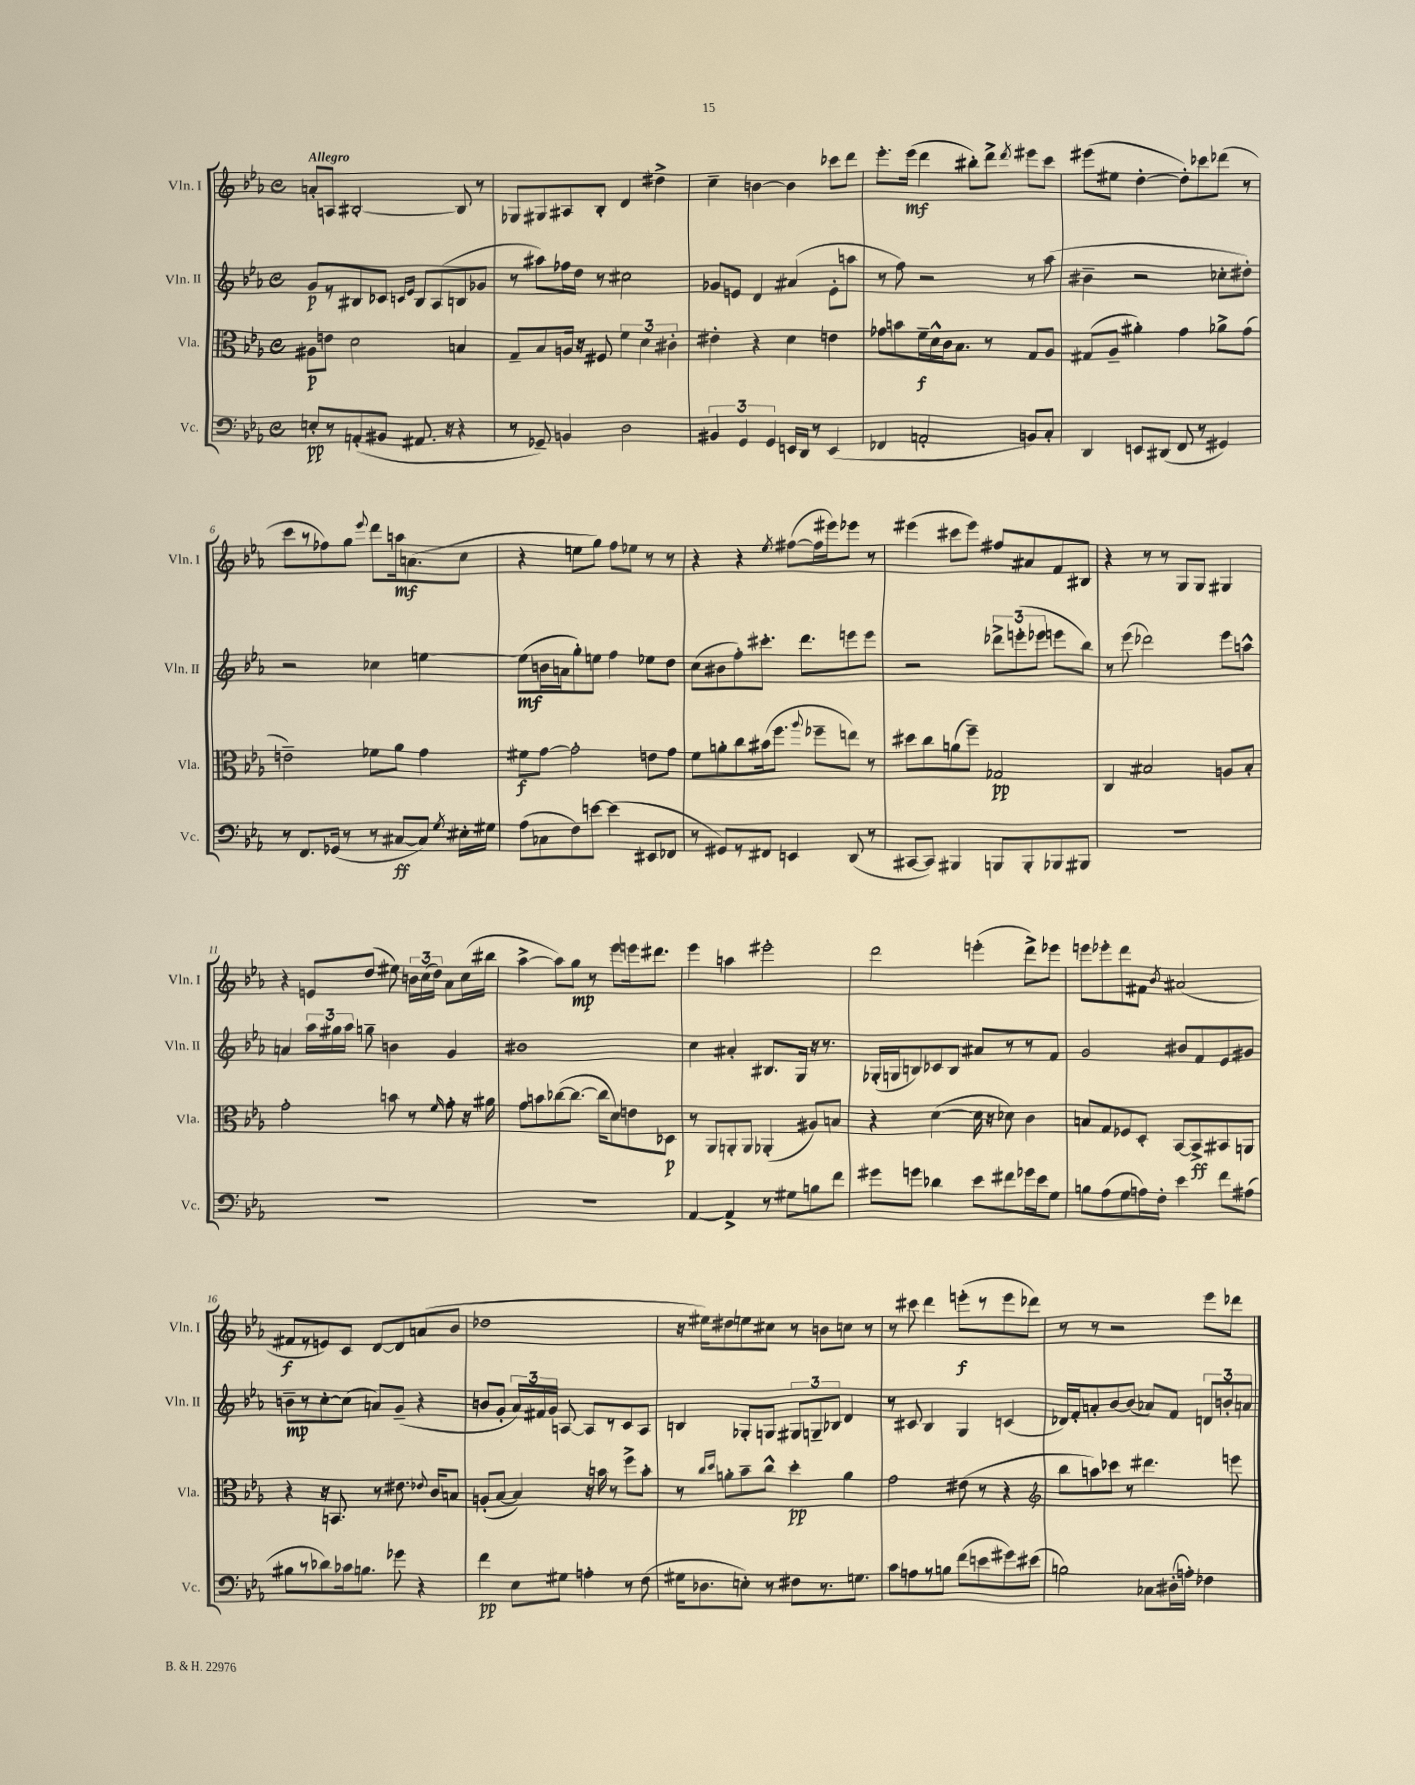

**kern	**kern	**kern	**kern
*staff4	*staff3	*staff2	*staff1
*clefF4	*clefC3	*clefG2	*clefG2
*k[b-e-a-]	*k[b-e-a-]	*k[b-e-a-]	*k[b-e-a-]
*M4/4	*M4/4	*M4/4	*M4/4
*met(c)	*met(c)	*met(c)	*met(c)
8E'	8A#	8g	8a'
8r	8e	8r	8A
(8AA'	2d	8B#	[2B#'
8BB#	.	8c-	.
.	.	16qqc	.
.	.	16qqe-	.
8.AA#	.	8B#	.
.	.	(8A-	.
16r	.	.	.
4r	4B	8B	8B#]
.	.	8g-	8r
=	=	=	=
8r	8G~	8r	8G-
8GG-~)	8B-	8aa#)	8G#
4BB	16A	16ff-	8A#
.	16r	16dd	.
.	8F#	8r	8B-'
2D	6f	2cc#	4d
.	6d	.	.
.	.	.	4dd#^
.	6c#'	.	.
=	=	=	=
6BB#	4e#'	8g-	4cc~
.	.	8e	.
6GG	.	.	.
.	4r	4d	[4b
6GG	.	.	.
16EE	4d	(4a#	4b]
16DD	.	.	.
8r	.	.	.
(4EE	4e	8e'	8ccc-
.	.	8aa	8ddd
=	=	=	=
4FF-	8g-	8r	8.eee-'
.	8b	8ff)	.
.	.	.	(16eee-
2AA'	16f~	2r	4ddd
.	16d^^	.	.
.	16c	.	.
.	8.B-	.	.
.	.	.	8bb#')
.	8r	.	8ddd^
.	.	.	8qddd
8BB)	8G	8r	8eee#
8C'	8A-	(8aa-	8ccc
=	=	=	=
4DD	(8G#	4b#~	(8eee#
.	8A-~	.	8ee#
8EE	4a#')	2r	[4dd'
(8DD#	.	.	.
8FF	4g	.	8dd'])
8r	.	.	8ccc-
4GG#)	8a-^	8cc-'	(8ddd-
.	(8g	8dd#')	8r
=	=	=	=
8r	2e~)	2r	8ccc
8.FF	.	.	8r
.	.	.	8ff-)
(16GG-	.	.	.
8r	.	.	8gg
.	.	.	8qqeee-
8r	8f-	4cc-	8ddd
[8C#	8a-	.	16aa
.	.	.	(8.a
8C#])	4g	[4ee	.
8qG	.	.	.
16E#'	.	.	8cc
16G#	.	.	.
=	=	=	=
(8A-	8f#	(8ee]	4r
8C-	[8g	16b	.
.	.	16a	.
8F)	2g']	8gg')	8ee
[8e	.	8ee	8gg)
(4e]	.	4ff	8ff
.	.	.	8ee-
8EE#	8e	8ee-	8r
8FF-	8g	8dd	8r
=	=	=	=
8r	8f	(8cc	4r
8GG#)	8a'	8b#	.
8r	8cc	8ff')	4r
8FF#	(16b#	8.ccc#'	.
.	8.ff	.	.
.	.	.	8qee-
4EE	.	.	([8ff#
.	.	8.ddd	.
.	8qqaa-	.	.
.	8ff-~	.	16ff#]
.	.	.	16eee#)
(8DD	8ee)	8eee	8eee-
8r	8r	8eee	8r
=	=	=	=
[8CC#	8dd#	2r	(4eee#
8CC#])	8cc	.	.
4BBB#	(8a	.	8ccc#
.	8ff~)	.	8eee#)
8BBB	2G-	12ddd-^	8ff#
.	.	(12eee'	.
8BBB'	.	.	8a#
.	.	12eee-	.
8BBB-	.	8eee	8f
8BBB#	.	8bb-)	8B#
=	=	=	=
1r	4C	8r	4r
.	.	(8eee-	.
.	2B#	2ddd-)	8r
.	.	.	8r
.	.	.	8G
.	.	.	8G
.	8A	8eee-	4G#
.	8B#'	8aa^^	.
=	=	=	=
1r	2g'	4a	4r
.	.	24aa-	8e
.	.	24gg#	.
.	.	24aa-	.
.	.	8gg~	(8dd
.	8b	4b	8ee#)
.	8r	.	24b
.	.	.	(24cc
.	.	.	24dd)
.	16qqf	.	.
.	8g'	4g	8a-
.	16r	.	(16cc
.	16a#	.	16bb#
=	=	=	=
1r	8g	1b#	[4aa-^
.	8b	.	.
.	([8cc-	.	8aa-])
.	8.cc-_	.	8gg
.	.	.	8r
.	16cc-]	.	.
.	8d)	.	8eee-
.	8e	.	16eee
.	.	.	8.ddd#
.	8D-	.	.
=	=	=	=
[4AA-	8r	4cc	4eee-
.	8AA-	.	.
4AA-^]	8AA'	4a#'	4aa
.	8AA	.	.
8r	(4AA-'	8.B#	2eee#'
8G#	.	.	.
.	.	16G	.
8B	8A#)	16r	.
.	.	8.r	.
8f	8B	.	.
=	=	=	=
8g#	4r	(16G-'	2ddd
.	.	16G	.
8g	.	8B)	.
4d-	([4d	8c-	.
.	.	8B	.
8e-	16d]	8a#	(4eee'
.	16r	.	.
8f#	8d-)	8r	.
16g-	4c	8r	8ddd^)
16e-	.	.	.
8G	.	8f	8eee-
=	=	=	=
8B	8B	2g	8eee
(8A-	8G	.	8eee-'
8G	8F-	.	8ddd
16A)	8D'	.	8f#
16F'	.	.	.
.	.	.	8qb-
4e-	[8BB-	8b#	(2a#
.	8BB-^]	8f	.
8f	8BB#	8e-	.
(8A#	8AA	8g#	.
=	=	=	=
8B#	4r	8b~	8f#
8r	.	8r	8r
8d-)	16r	[8cc'	8e)
.	8.BB	.	.
16c-	.	(8cc]	8c
8.B	.	.	.
.	8r	8a)	[8d
8g-	8.e#	(8g~	8d]
4r	.	4r	(8a
.	8qqe-	.	.
.	16c	.	.
.	8B	.	8b-
=	=	=	=
4f	(8A'	8b	1dd-
.	[8B-	8g'	.
8E-	4B-])	24a-)	.
.	.	24f#	.
.	.	24g	.
8G#	.	[8A	.
4A'	16r	8A]	.
.	16b	.	.
.	8r	8r	.
8r	8ff^	8c	.
(8F	8b'	8A	.
=	=	=	=
16G#	8r	4B	16r
8.D-	.	.	16ee#)
.	16qqcc	.	.
.	16qqdd	.	.
.	8a'	.	8dd#
8E')	8b-~	8G-'	8ee
8r	8cc^^	8G	8cc#
8F#	4dd'	12G#	8r
.	.	12G~	.
8.r	.	.	8b
.	.	12B-	.
.	4a	4d	8cc
8.G	.	.	.
.	.	.	8r
=	=	=	=
8c	2g	8r	8r
8A	.	8c#	8ccc#
8r	.	4B-	4ddd
8B	.	.	.
(8f	(8e#	4G	(8eee'
8e	8r	.	8r
8g#)	4r	(4c	8eee
(8e#	.	.	8ddd-)
=	=	=	=
*	*clefG2	*	*
2B)	8bb-	16d-)	8r
.	.	16f'	.
.	8aa)	8a'	8r
.	8ccc-	[8b-	2r
.	8r	(8b-]	.
8C-	4.ddd#	8a-)	.
(16D#'	.	8f	.
16A')	.	.	.
4F-	.	12d	8eee-
.	.	12b'	.
.	8eee	.	8ddd-
.	.	12a	.
==	==	==	==
*-	*-	*-	*-
